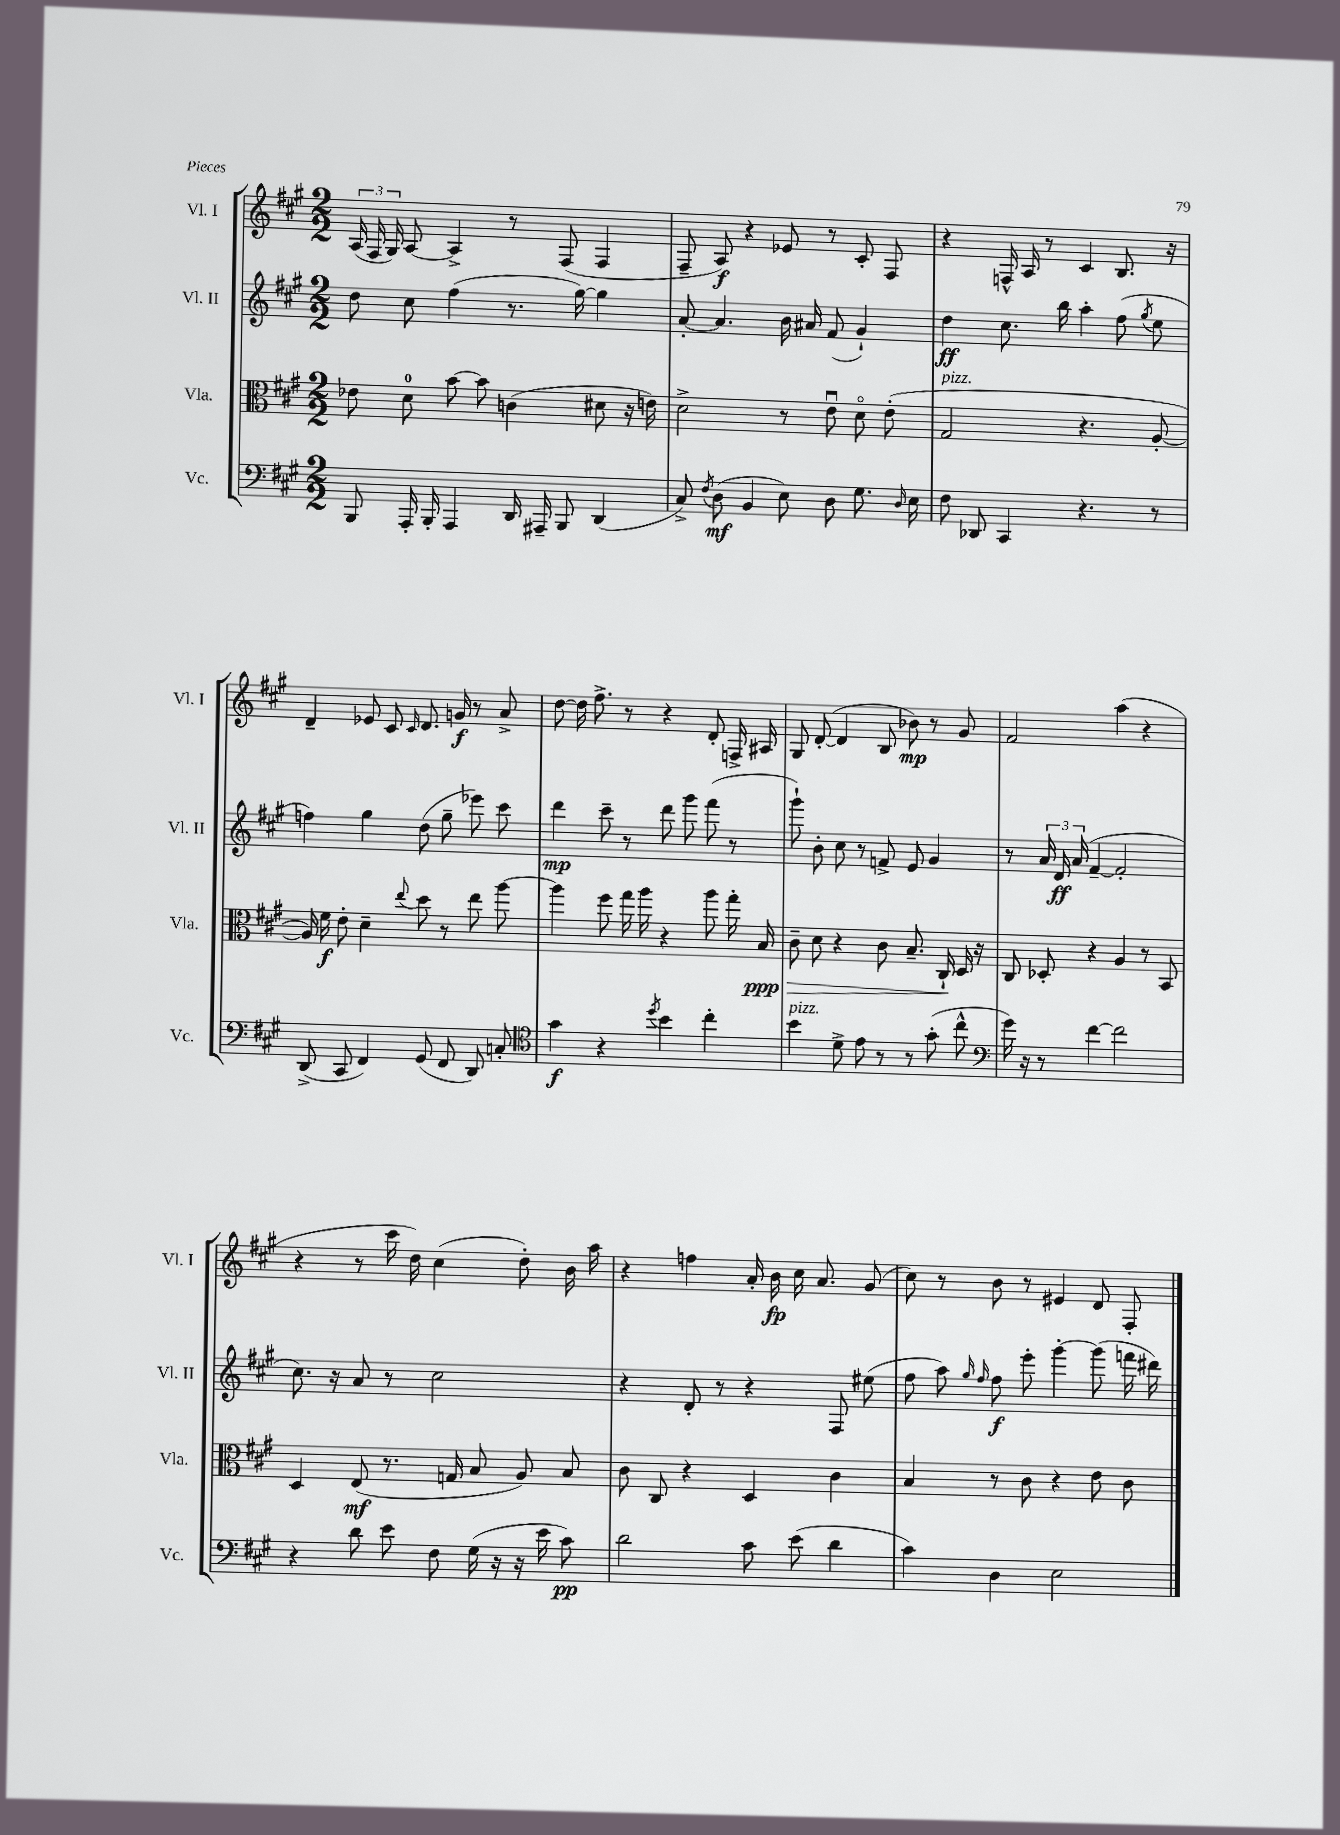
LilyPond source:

<<
\new StaffGroup <<
\new Staff = "s0" \with { instrumentName = "Vl. I" shortInstrumentName = "Vl. I" } {
    \clef treble \key a \major \numericTimeSignature \time 2/2
    \autoBeamOff \tuplet 3/2 { a16( fis16 gis16) } a8~ a4-> r8 fis8( fis4 |
    fis8-- a8\f) r4 ees'8 r8 cis'8-. fis8 |
    r4 f16-^ a16 r8 cis'4 b8. r16 |
    d'4-- ees'8 cis'8 \grace { cis'16 } d'8. g'16\f r8 a'8-> |
    d''8~ d''16 fis''8.-> r8 r4 d'8-. f16-> ais16 |
    gis8 d'8~-.( d'4 b8 bes'8\mp) r8 gis'8 |
    fis'2 a''4( r4 |
    r4 r8 cis'''16 d''16) cis''4( d''8-.) b'16 a''16 |
    r4 f''4 a'16-. b'16\fp cis''16 a'8. gis'8( |
    cis''8) r8 b'8 r8 eis'4 d'8 fis8-. \bar "|." |
}
\new Staff = "s1" \with { instrumentName = "Vl. II" shortInstrumentName = "Vl. II" } {
    \clef treble \key a \major \numericTimeSignature \time 2/2
    \autoBeamOff d''8 cis''8 fis''4( r8. gis''16~) gis''4 |
    a'8~-. a'4. b'16 ais'16 fis'8( gis'4-!) |
    d''4\ff cis''8. b''16 a''4-. fis''8( \acciaccatura { gis''8 } e''8 |
    f''4) gis''4 d''8( gis''8-- ees'''8) cis'''8 |
    d'''4\mp cis'''8-- r8 d'''8 gis'''8 fis'''8( r8 |
    gis'''8-!) b'8-. cis''8 r8 f'8-> e'8 gis'4 |
    r8 \tuplet 3/2 { a'16 d'16\ff a'16( } fis'4~-- fis'2-. |
    cis''8.) r16 a'8 r8 cis''2 |
    r4 d'8-. r8 r4 fis8 eis''8( |
    fis''8 a''8) \grace { gis''16 fis''16 } fis''8\f e'''8-. gis'''4~-. gis'''8( f'''16 dis'''16) \bar "|." |
}
\new Staff = "s2" \with { instrumentName = "Vla." shortInstrumentName = "Vla." } {
    \clef alto \key a \major \numericTimeSignature \time 2/2
    \autoBeamOff ees'8 d'8-0 b'8~ b'8 c'4( dis'8 r16 e'16) |
    d'2-> r8 e'8\downbow d'8\flageolet e'8-.( |
    gis2^\markup { \italic "pizz." } r4. a8~-. |
    a16) fis'16\f e'8-. d'4-- \appoggiatura { e''8 } d''8 r8 e''8 a''8~ |
    a''4 fis''8 gis''16 a''16 r4 a''8 gis''16-. b16\ppp\> |
    cis'8-- d'8 r4 cis'8 b8.-- cis16-!\! d16 r16 |
    cis8 des8-. r4 a4 r8 b,8 |
    d4 e8\mf( r8. g16 b8 a8) b8 |
    cis'8 cis8 r4 d4 cis'4 |
    b4 r8 cis'8 r4 e'8 cis'8 \bar "|." |
}
\new Staff = "s3" \with { instrumentName = "Vc." shortInstrumentName = "Vc." } {
    \clef bass \key a \major \numericTimeSignature \time 2/2
    \autoBeamOff b,,8 a,,16-. b,,16-. a,,4 d,16 ais,,16-- b,,8 d,4( |
    cis8->) \acciaccatura { fis8 } d8\mf( b,4 e8) d8 gis8. \grace { d16 } e16 |
    fis8 des,8 cis,4 r4. r8 |
    d,8->( cis,8 fis,4) gis,8( fis,8 d,8) c8-. |
    \clef tenor gis'4\f r4 \acciaccatura { d''8 } b'4 cis''4-. |
    b'4^\markup { \italic "pizz." } d'8-> e'8 r8 r8 gis'8-.( cis''8-^ |
    \clef bass gis'16) r16 r8 fis'4~ fis'2 |
    r4 d'8 e'8 fis8 gis16( r16 r16 e'16 cis'8\pp) |
    d'2 cis'8 e'8( d'4 |
    cis'4) d4 e2 \bar "|." |
}
>>
>>
\layout { \context { \Score \remove "Bar_number_engraver" } }
